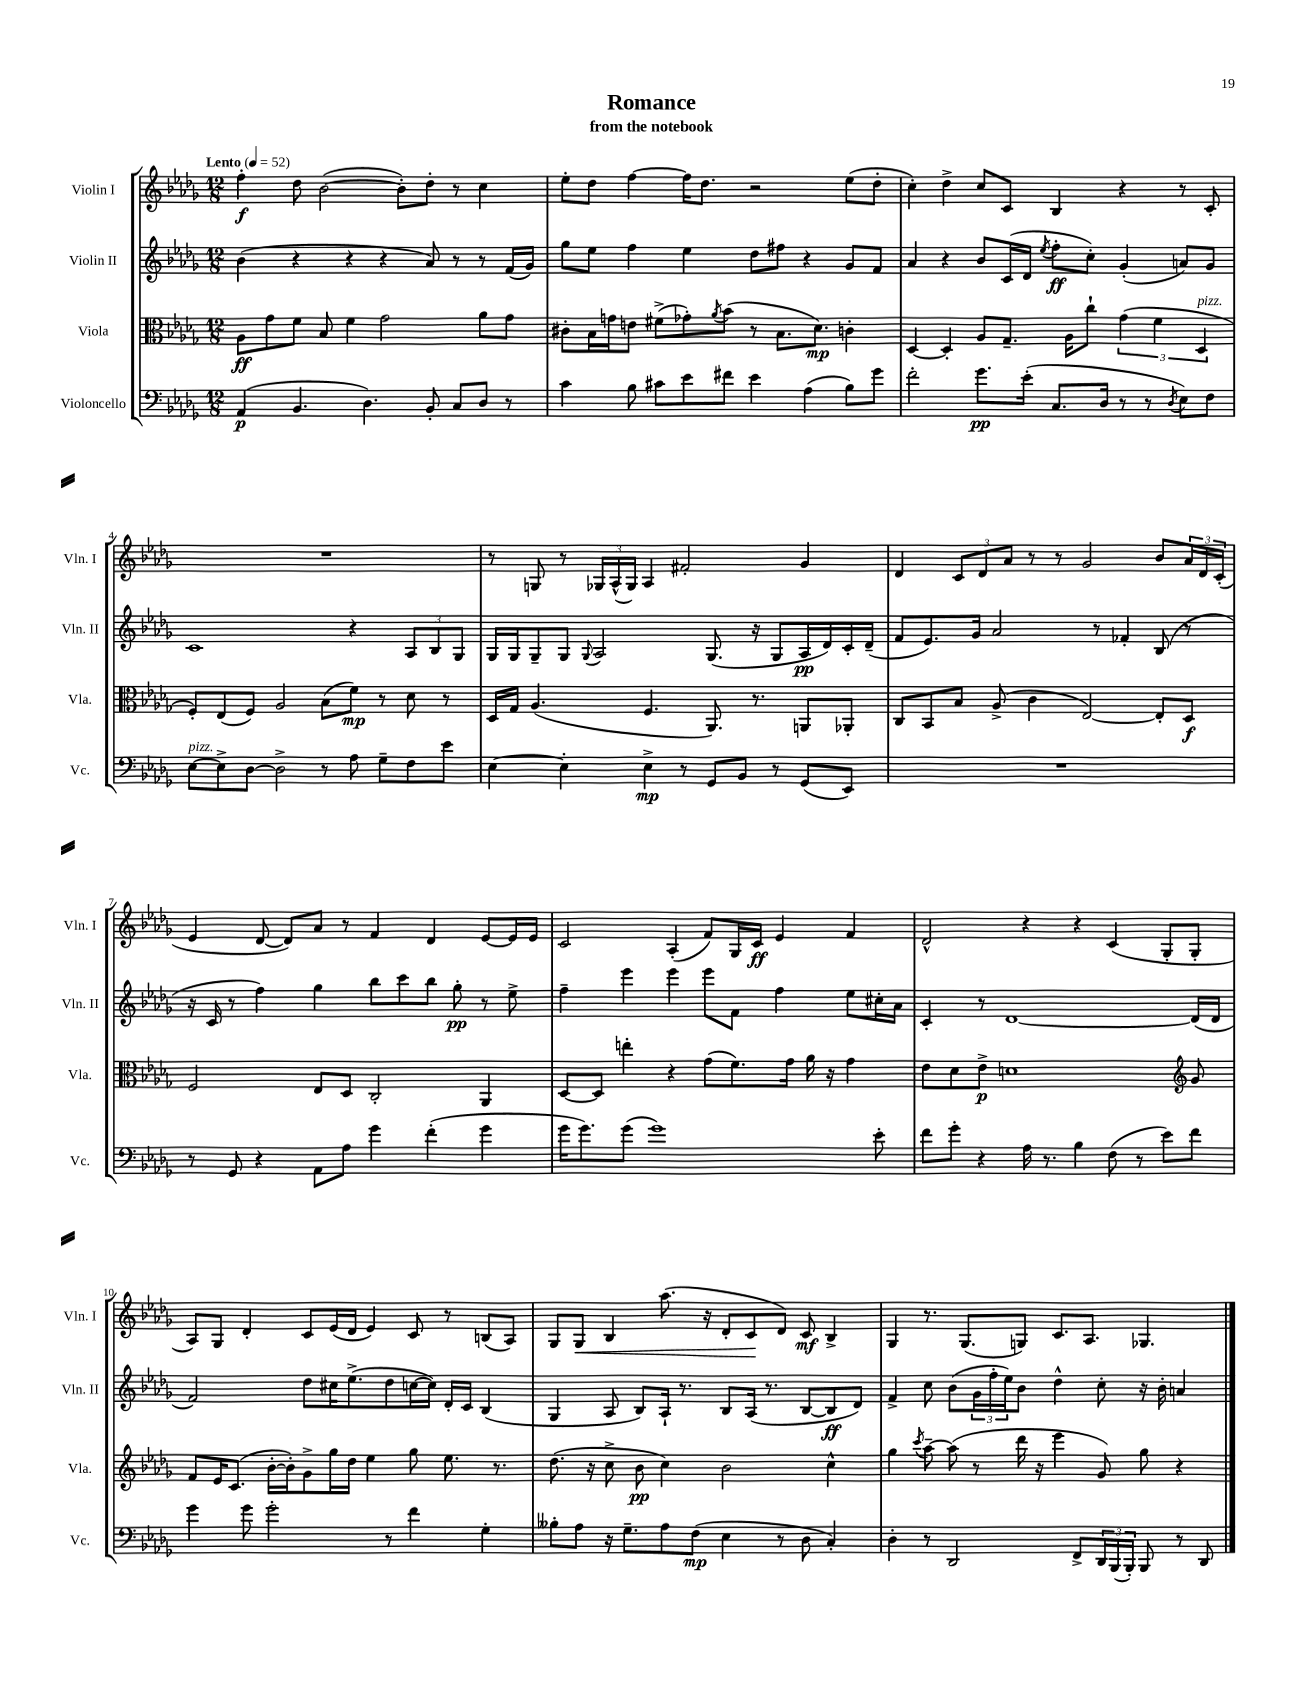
\header { title = "Romance" subtitle = "from the notebook" }
<<
\new StaffGroup <<
\new Staff = "s0" \with { instrumentName = "Violin I" shortInstrumentName = "Vln. I" } {
    \clef treble \key des \major \numericTimeSignature \time 12/8 \tempo "Lento" 4 = 52
    f''4-.\f des''8 bes'2~( bes'8-.) des''8-. r8 c''4 |
    ees''8-. des''8 f''4~ f''16 des''8. r2 ees''8( des''8-. |
    c''4-.) des''4-> c''8 c'8 bes4 r4 r8 c'8-. |
    R1. |
    r8 g8 r8 \tuplet 3/2 { ges16 aes16-^( ges16) } aes4 fis'2-. ges'4 |
    des'4 \tuplet 3/2 { c'8 des'8 aes'8 } r8 r8 ges'2 bes'8 \tuplet 3/2 { aes'16 des'16 c'16-.( } |
    ees'4 des'8~ des'8) aes'8 r8 f'4 des'4 ees'8~ ees'16 ees'16 |
    c'2 aes4-.( f'8) ges16 c'16\ff ees'4 f'4 |
    des'2-^ r4 r4 c'4( ges8-. ges8-. |
    aes8) ges8 des'4-. c'8 ees'16( des'16 ees'4) c'8 r8 b8( aes8) |
    ges8 ges8\< bes4 aes''8.( r16 des'8-. c'8\! des'8) c'8\mf bes4-> |
    ges4 r8. ges8.( g8) c'8. aes8. ges4. \bar "|." |
}
\new Staff = "s1" \with { instrumentName = "Violin II" shortInstrumentName = "Vln. II" } {
    \clef treble \key des \major \numericTimeSignature \time 12/8
    bes'4( r4 r4 r4 aes'8) r8 r8 f'16( ges'16) |
    ges''8 ees''8 f''4 ees''4 des''8 fis''8 r4 ges'8 f'8 |
    aes'4 r4 bes'8 c'16( des'16 \acciaccatura { ees''8 } f''8-.\ff c''8-.) ges'4-.( a'8) ges'8 |
    c'1 r4 \tuplet 3/2 { aes8 bes8 ges8 } |
    ges16 ges16 ges8-- ges8 \appoggiatura { ges8 } aes2 ges8.( r16 ges8 aes16\pp des'16) c'16-. des'16--( |
    f'8 ees'8.) ges'16 aes'2 r8 fes'4-. bes8( r8 |
    r16 c'16 r8 f''4) ges''4 bes''8 c'''8 bes''8 ges''8-.\pp r8 ees''8-> |
    f''4-- ees'''4 ees'''4 ees'''8 f'8 f''4 ees''8 cis''16-. aes'16 |
    c'4-. r8 des'1~ des'16( des'16 |
    f'2) des''8 cis''16 ees''8.->( des''8 c''16~ c''16) des'16-. c'16 bes4( |
    ges4 aes8 bes8) aes16-! r8. bes8 aes16( r8. bes8~ bes8\ff des'8) |
    f'4-> c''8 bes'8( \tuplet 3/2 { ges'16 f''16-. ees''16) } bes'8 des''4-^ c''8-. r16 bes'16-. a'4 \bar "|." |
}
\new Staff = "s2" \with { instrumentName = "Viola" shortInstrumentName = "Vla." } {
    \clef alto \key des \major \numericTimeSignature \time 12/8
    aes8\ff ges'8 f'8 bes8 f'4 ges'2 aes'8 ges'8 |
    cis'8-. bes16 g'16 e'8 fis'8->( ges'8-.) \acciaccatura { aes'8 } bes'8( r8 bes8. des'8.\mp) c'4-. |
    des4~ des4-. aes8 ges8.-- aes16 c''8-! \tuplet 3/2 { ges'4( f'4 des4^\markup { \italic "pizz." } } |
    f8-.) ees8( f8) aes2 bes8( f'8\mp) r8 des'8 r8 |
    des16 ges16 aes4.( f4. aes,8.) r8. a,8 aes,8-. |
    c8 bes,8 bes8 aes8->( c'4 ees2~) ees8-. des8\f |
    f2 ees8 des8 c2-. aes,4 |
    des8~ des8 e''4-. r4 ges'8( f'8.) ges'16 aes'16 r16 ges'4 |
    ees'8 des'8 ees'8->\p d'1 \clef treble ges'8 |
    f'8 ees'16 c'8.( bes'16~-. bes'16-.) ges'8-> ges''16 des''16 ees''4 ges''8 ees''8. r8. |
    des''8.( r16 c''8-> bes'8\pp c''4) bes'2 c''4-^ |
    ges''4 \acciaccatura { c'''8 } aes''8~-- aes''8( r8 des'''16 r16 ees'''4 ges'8) ges''8 r4 \bar "|." |
}
\new Staff = "s3" \with { instrumentName = "Violoncello" shortInstrumentName = "Vc." } {
    \clef bass \key des \major \numericTimeSignature \time 12/8
    aes,4\p( bes,4. des4.) bes,8-. c8 des8 r8 |
    c'4 bes8 cis'8 ees'8 fis'8 ees'4 aes4( bes8) ges'8 |
    f'2-. ges'8.\pp ees'16-.( c8. des16 r8 r8 \acciaccatura { des8 } ees8) f8 |
    ees8~^\markup { \italic "pizz." } ees8-> des8~ des2-> r8 aes8 ges8-- f8 ees'8 |
    ees4~ ees4-. ees4->\mp r8 ges,8 bes,8 r8 ges,8( ees,8) |
    R1. |
    r8 ges,8 r4 aes,8 aes8 ges'4 f'4-.( ges'4 |
    ges'16 ges'8.) ges'8( ges'1) ees'8-. |
    f'8 ges'8-. r4 aes16 r8. bes4 f8( r8 ees'8) f'8 |
    ges'4 ges'8 ges'2-. r8 f'4 ges4-. |
    beses8-. aes8 r16 ges8.-- aes8 f8\mp( ees4 r8 des8 c4-.) |
    des4-. r8 des,2 f,8-> \tuplet 3/2 { des,16 bes,,16( bes,,16-.) } bes,,8 r8 des,8 \bar "|." |
}
>>
>>
